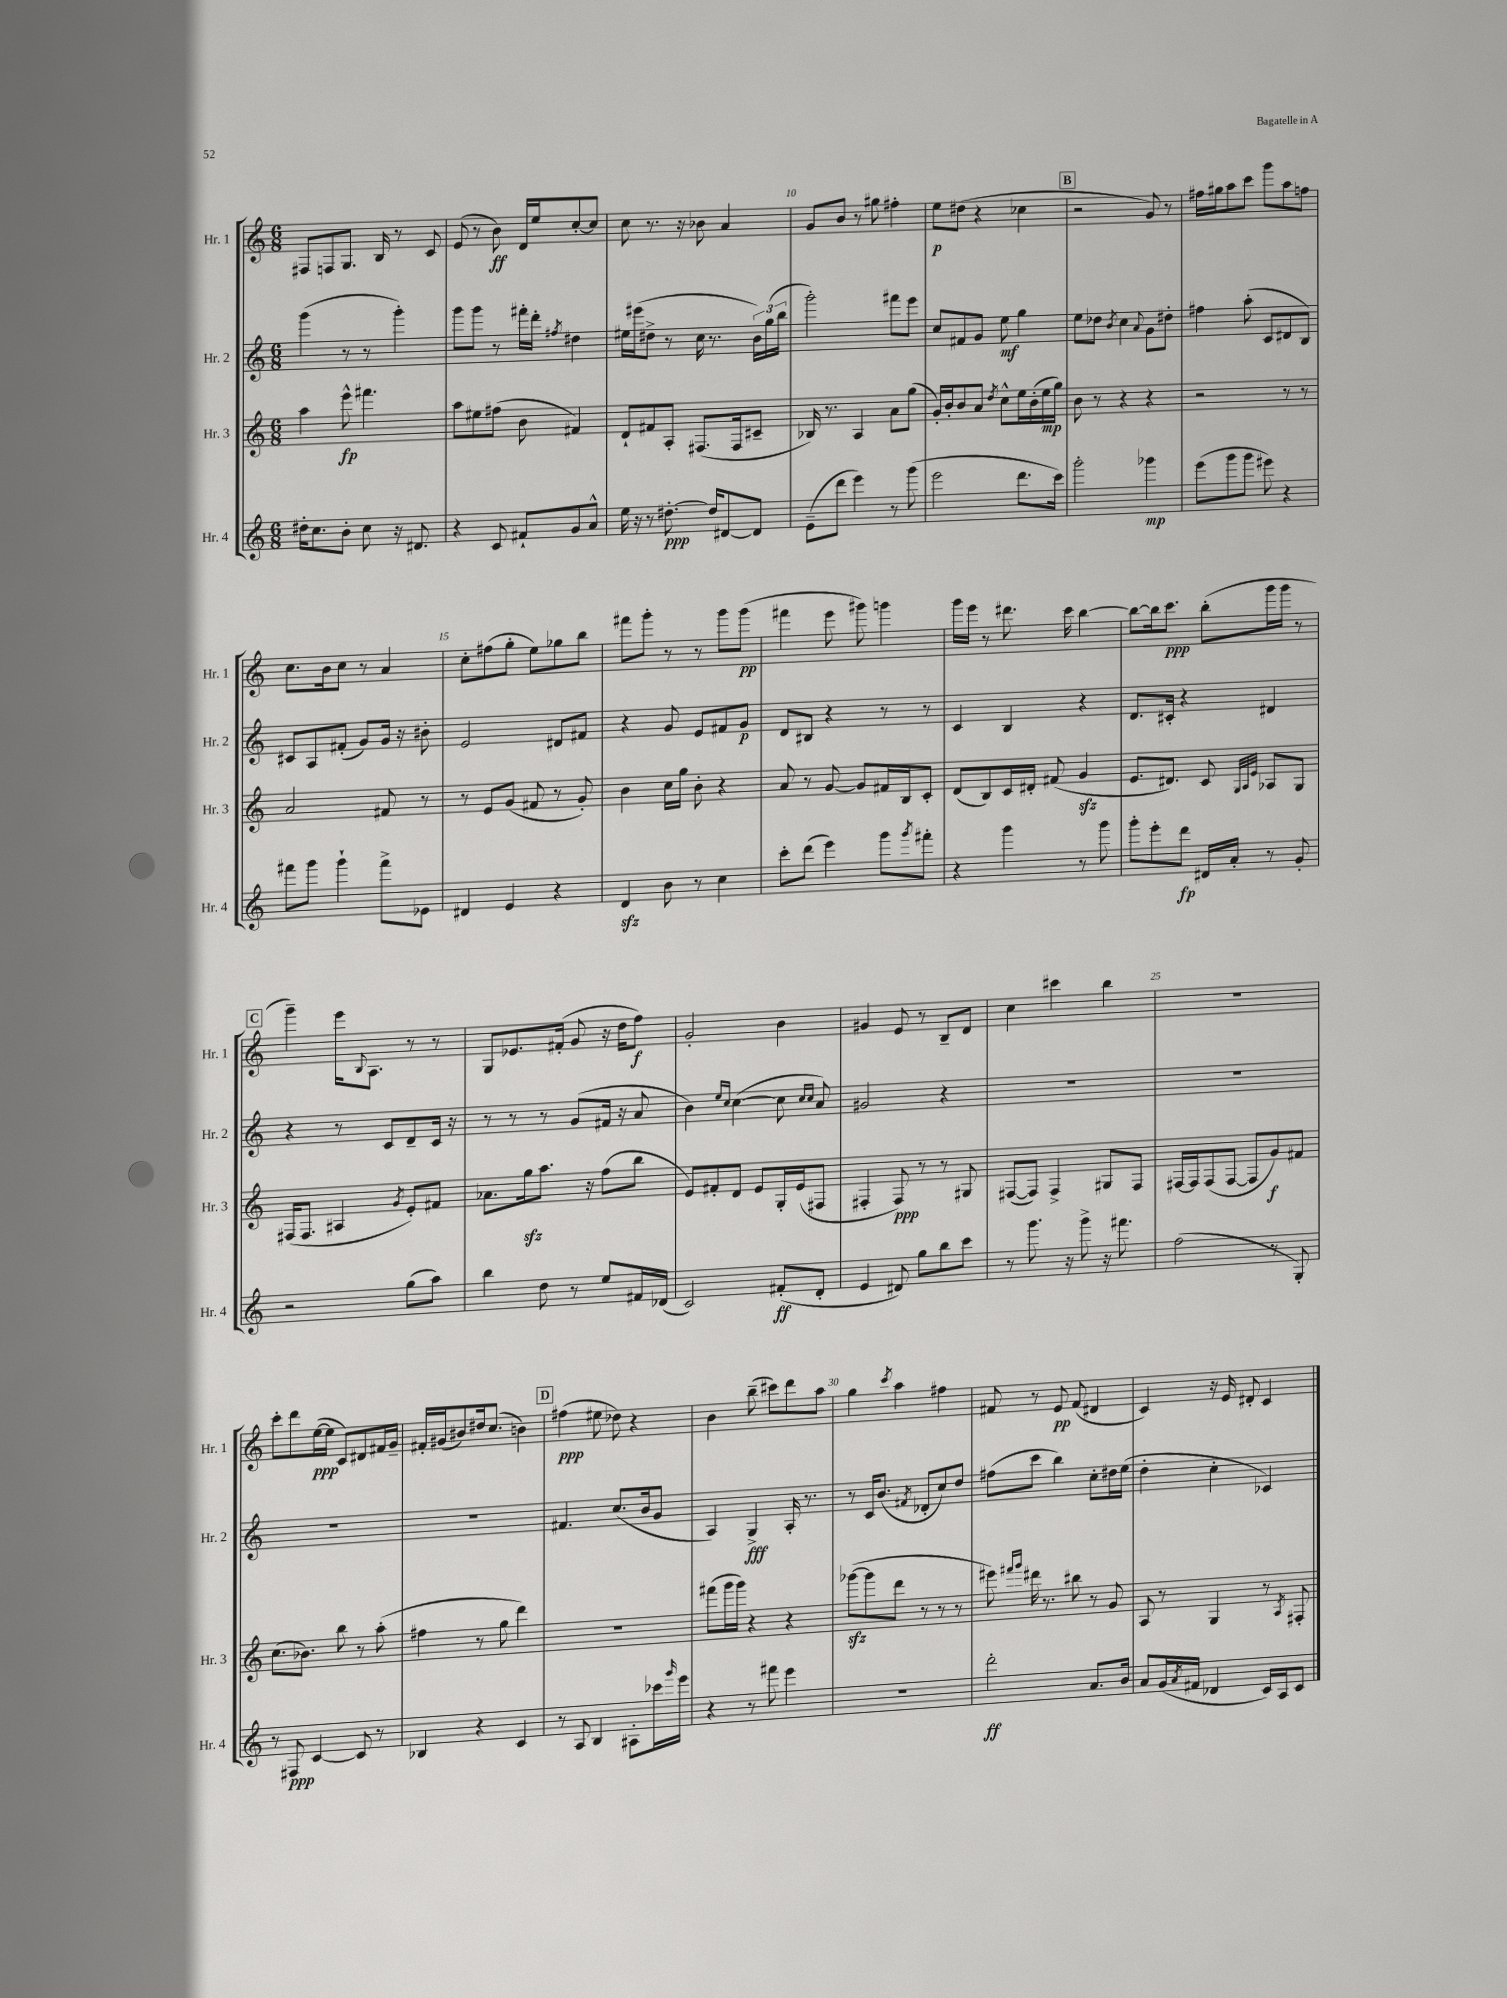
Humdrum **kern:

**kern	**kern	**kern	**kern
*staff4	*staff3	*staff2	*staff1
*clefG2	*clefG2	*clefG2	*clefG2
*k[]	*k[]	*k[]	*k[]
*M6/8	*M6/8	*M6/8	*M6/8
16dd#'	4aa	(4ggg	8F#
8.cc	.	.	.
.	.	.	8F
8b'	8eee^^	8r	8.G
8cc	4.fff#	8r	.
.	.	.	16B
16r	.	4ggg')	8r
8.d#	.	.	.
.	.	.	8c
=	=	=	=
4r	8aa	8ggg	(8e
.	8ee#	8ggg	8r
8c	(8ff#	8r	8b)
8f#`	8b	16fff#'	16d
.	.	16ddd'	16ee
.	.	8qff#	.
8g	4f#)	4dd#	[8cc'
8a^^	.	.	8cc]
=	=	=	=
16ee	8d`	16ee#	8cc
16r	.	(16eee#	.
8r	8f#	8dd#^	8.r
[8.dd#'	8A'	8r	.
.	.	.	16r
.	(8.F#	16cc	8b-
16dd#]	.	8.r	.
[8d#	.	.	4a
.	16F#	.	.
8d#]	8c#~	24b)	.
.	.	(24gg	.
.	.	24bb	.
=	=	=	=
(8e~	16B-)	2ggg')	8g
.	8.r	.	.
8ddd	.	.	8b
4eee)	4A	.	8r
.	.	.	8gg#
8r	8a	8fff#	4ff#'
(8ggg	(8gg	8eee	.
=	=	=	=
2eee	16g')	8cc	8ee
.	16b'	.	.
.	8b	8f#	(8dd#
.	8a	8g	4r
.	8qdd	.	.
.	8cc^^	8ee	.
8.ddd	16ee	4gg	4cc-
.	(16b'	.	.
.	16ee	.	.
16ccc)	16gg)	.	.
=	=	=	=
2ggg'	8b	8ee	2r
.	8r	8dd-	.
.	.	8qb	.
.	4r	4cc	.
.	.	8qqa	.
4ggg-	4r	8g	8g)
.	.	8dd#'	8r
=	=	=	=
(8eee	2r	4ff#	16ff#
.	.	.	16gg#
8ggg	.	.	8aa
8ggg	.	(8aa'	8ccc
8eee#)	.	8c	8ggg
4r	8r	8d#	8aa
.	8r	8B)	8ff
=	=	=	=
8fff#	2a	8c#	8.cc
8ggg	.	8A	.
.	.	.	16b
4ggg`	.	(8f#'	8cc
.	.	8g)	8r
8fff#^	8f#	16g	4a
.	.	16r	.
8e-	8r	8b#'	.
=	=	=	=
4d#	8r	2e	8cc'
.	8e	.	(8ff#
4e	(8g	.	8gg'
.	8f#	.	8ee)
4r	8r	8d#	8gg-
.	8g')	8f#	8bb
=	=	=	=
4d	4b	4r	8fff#
.	.	.	8ggg'
8b	16cc	8g	8r
.	16gg	.	.
8r	8b'	8e	8r
4cc	4r	8f#	8ggg
.	.	8g	(8ggg
=	=	=	=
8ccc'	8a	8d	4fff#
(8ddd	8r	8B#	.
4eee)	[8g	4r	8eee
.	8g]	.	8ggg#)
8ggg	16f#	8r	4ggg
.	16B	.	.
8qggg	.	.	.
8fff#'	8c'	8r	.
=	=	=	=
4r	(8d	4c	16ggg
.	.	.	16eee
.	8B)	.	8r
4ggg	16c	4B	8.ddd#
.	16d#'	.	.
.	(8f#	.	.
.	.	.	16ccc
8r	4g	4r	[4bb
8ggg	.	.	.
=	=	=	=
8ggg'	8.e	8.d	8bb_
8eee'	.	.	16bb]
.	8.d#)	16c#'	8.ccc
8ddd	.	4r	.
16d#	8c	.	(8bb'
16a'	.	.	.
.	32qqG	.	.
.	32qqA	.	.
.	32qqe	.	.
8r	8A-	4d#	16ggg
.	.	.	16ggg
8g'	8G	.	8r
=	=	=	=
2r	(16F#	4r	4ggg~)
.	8.F#	.	.
.	4A#	8r	16eee
.	.	.	8qqB
.	.	.	8.A
.	.	8c	.
.	8qg	.	.
(8gg	8e')	8d~	8r
8aa)	8f#	16c	8r
.	.	16r	.
=	=	=	=
4bb	8.a-	8r	8G
.	.	8r	8.e-
.	16gg	.	.
8dd	8.aa	8r	.
.	.	.	(16f#'
8r	.	(8g	8g
.	16r	.	.
8ee	(8ff	16f#	16r
.	.	16r	16dd
16f#	8bb	8a	8ff)
(16d-	.	.	.
=	=	=	=
2c)	8e)	4b)	2g'
.	8f#'	.	.
.	.	16qqee	.
.	.	16qqcc	.
.	8d	([4cc	.
.	8e	.	.
(8f#'	16G'	8cc]	4b
.	(16e	.	.
.	.	16qqcc	.
.	.	16qqcc	.
8d'	8F#	8a)	.
=	=	=	=
4e	4F#'	2g#	4g#
8d#)	8F#)	.	8e
8gg	8r	.	8r
8bb	8r	4r	8B~
8ccc	8G#	.	8d
=	=	=	=
8r	([8F#	2.r	4cc
8.ggg	8F#])	.	.
.	4F#^	.	4ccc#
16r	.	.	.
8ggg^	.	.	.
16r	8G#	.	4bb
8.fff#	.	.	.
.	8F#	.	.
=	=	=	=
(2ff	[16F#	2.r	2.r
.	16F#]	.	.
.	(8F#	.	.
.	[8F#	.	.
.	8F#]	.	.
8r	8g)	.	.
8G')	8f#	.	.
=	=	=	=
8r	(8.cc	2.r	8ccc'
8F#	.	.	8ddd
.	8.b-)	.	.
[4c	.	.	([16ee
.	.	.	16ee]
.	8bb	.	8c)
8c]	8r	.	8d#
8r	(8aa'	.	16f#
.	.	.	16g~
=	=	=	=
4B-	4ff#	2.r	16f#'
.	.	.	(16g#
.	.	.	8b#)
4r	8r	.	16dd#
.	.	.	(8.cc
.	8gg	.	.
4c	4ddd)	.	4b)
=	=	=	=
8r	2.r	4.f#	(4ff#
8A	.	.	.
4B	.	.	8ee#
.	.	(8.cc	8dd-)
8A#'	.	.	4r
.	.	16b	.
16ccc-	.	8g	.
16qqggg	.	.	.
16eee	.	.	.
=	=	=	=
4r	(8fff#	4A)	4b
.	16ggg	.	.
.	16ggg)	.	.
8r	4r	4G^	(8bb~
8fff#	.	.	8ccc#)
4eee	4r	16A'	8ddd
.	.	8.r	.
.	.	.	8aa
=	=	=	=
2.r	([8ggg-	8r	4gg
.	8ggg-]	16c	.
.	.	(8.b	.
.	.	.	8qccc
.	8ddd	.	4aa
.	.	8qf#	.
.	8r	8d-'	.
.	8r	8cc)	4ff#
.	8r	8dd	.
=	=	=	=
2ddd'	8eee#)	(8ff#	8f#
.	16qqfff#	.	.
.	16qqggg	.	.
.	16ddd#	8ccc	8r
.	8.r	.	.
.	.	4bb)	8e
.	8bb#	.	(8f#
8.a	8r	8cc'	4d#
.	8g	16dd#	.
16b	.	(16ee	.
=	=	=	=
8a	8A	4dd'	4c)
(16g	8r	.	.
8qa	.	.	.
16f#	.	.	.
4d-	4G	4cc'	16r
.	.	.	16e
.	.	.	8d#'
16c)	8r	4c-)	4c
16A	.	.	.
.	8qA	.	.
8c	8F#'	.	.
==	==	==	==
*-	*-	*-	*-
